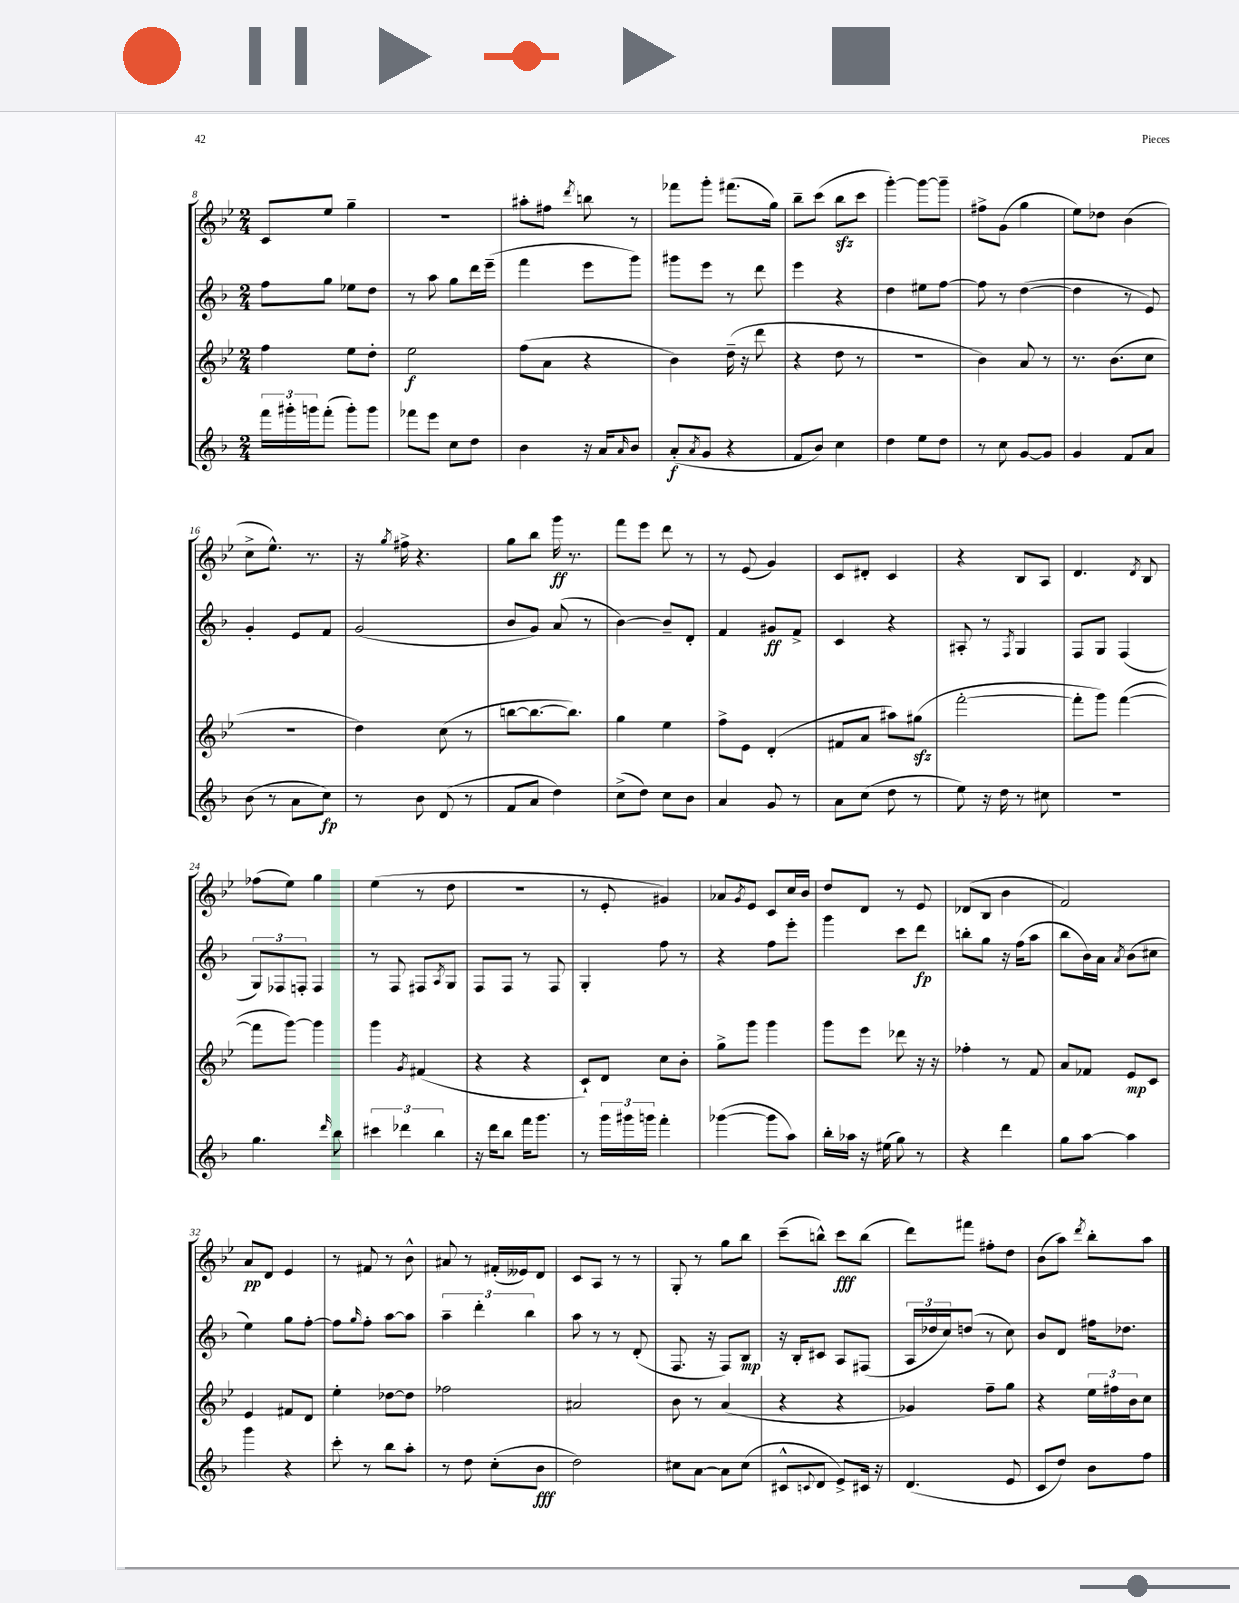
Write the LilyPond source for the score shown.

<<
\new StaffGroup <<
\new Staff = "s0" {
    \clef treble \key bes \major \numericTimeSignature \time 2/4
    c'8 ees''8 g''4-- |
    r2 |
    ais''8-. fis''8 \acciaccatura { d'''8 } b''8 r8 |
    fes'''8 g'''8-. fis'''8.( g''16) |
    bes''8-- c'''8( bes''8\sfz c'''8 |
    g'''4~-.) g'''8~ g'''8-- |
    fis''8-> g'8( g''4 |
    ees''8) des''8 bes'4( |
    c''8-> ees''8.-^) r8. |
    r16 \acciaccatura { g''8 } fis''16-> r4. |
    g''8 bes''8 g'''16\ff r8. |
    f'''8 ees'''8 d'''8 r8 |
    r8 ees'8( g'4) |
    c'8 dis'8-. c'4 |
    r4 bes8 a8 |
    d'4. \acciaccatura { d'8 } bes8 |
    fes''8( ees''8) g''4 |
    ees''4( r8 d''8 |
    R2 |
    r8 ees'8-. gis'4) |
    aes'8 \acciaccatura { g'8 } ees'8 c'8 c''16 bes'16 |
    d''8 d'8 r8 ees'8 |
    des'8( bes8 bes'4 |
    f'2) |
    a'8\pp d'8 ees'4 |
    r8 fis'8 r8 bes'8-^ |
    ais'8 r8 fis'16-.( eeses'16) d'8 |
    c'8 a8 r8 r8 |
    g8-. r8 g''8 bes''8 |
    c'''8--( b''8-^) c'''8\fff b''8( |
    d'''8) fis'''8 fis''8-. d''8 |
    bes'8( a''8) \acciaccatura { d'''8 } bes''8-. a''8 \bar "|." |
}
\new Staff = "s1" {
    \clef treble \key f \major \numericTimeSignature \time 2/4
    f''8 g''8 ees''8 d''8 |
    r8 a''8 g''8 d'''16 e'''16--( |
    f'''4 e'''8 g'''8) |
    gis'''8 e'''8 r8 d'''8 |
    e'''4 r4 |
    d''4 eis''8 f''8~ |
    f''8 r8 d''4~( |
    d''4 r8 e'8) |
    g'4-. e'8 f'8 |
    g'2( |
    bes'8 g'8) a'8( r8 |
    bes'4~) bes'8-- d'8-. |
    f'4 gis'8\ff f'8-> |
    c'4 r4 |
    ais8-. r8 \acciaccatura { f8 } g4 |
    f8 g8 f4( |
    \tuplet 3/2 { g8) fes8 f8-. } f4 |
    r8 f8 fis8 \acciaccatura { a8 } g8 |
    f8 f8 r8 f8 |
    g4-. f''8 r8 |
    r4 f''8 e'''8-. |
    g'''4 c'''8 d'''8\fp |
    b''8-. g''8 r16 f''16( a''8 |
    bes''8 bes'16) a'16 \acciaccatura { a'8 } bes'8( cis''8 |
    e''4) g''8 f''8~-. |
    f''8 \grace { g''16 } f''8-. a''8~ a''8 |
    \tuplet 3/2 { a''4-- d'''4-. bes''4 } |
    a''8 r8 r8 d'8-.( |
    f8. r16 f8) bes8\mp |
    r16 bes16-. cis'8 a8 fis8( |
    \tuplet 3/2 { a16 des''16 c''16) } d''8( r8 c''8) |
    bes'8 d'8 fis''16 des''8. \bar "|." |
}
\new Staff = "s2" {
    \clef treble \key bes \major \numericTimeSignature \time 2/4
    f''4 ees''8 d''8-. |
    ees''2\f |
    f''8( a'8 r4 |
    bes'4) d''16--( r16 d'''8 |
    r4 d''8 r8 |
    r2 |
    bes'4) a'8 r8 |
    r8. bes'8.( c''8 |
    R2 |
    d''4) c''8( r8 |
    b''8~ b''8.~ b''8.) |
    g''4 ees''4 |
    f''8-> ees'8 d'4-.( |
    fis'8 a'8 ais''8) gis''8\sfz( |
    f'''2~-. |
    f'''8-. g'''8) f'''4~( |
    f'''8 g'''8~) g'''4 |
    g'''4 \acciaccatura { g'8 } fis'4( |
    r4 r4 |
    c'8-!) d'8 c''8 bes'8-. |
    g''8-> g'''8 g'''4 |
    g'''8 ees'''8 des'''8 r16 r16 |
    fes''4-. r8 f'8 |
    a'8 fes'8 ees'8\mp c'8 |
    ees'4 fis'8 d'8 |
    ees''4-. des''8~ des''8 |
    fes''2 |
    ais'2 |
    bes'8 r8 a'4( |
    r4 r4 |
    ges'4) f''8-- g''8 |
    r4 \tuplet 3/2 { ees''16 fis''16 bes'16 } c''8 \bar "|." |
}
\new Staff = "s3" {
    \clef treble \key f \major \numericTimeSignature \time 2/4
    \tuplet 3/2 { f'''16 gis'''16-. g'''16 } f'''8-.( g'''8-.) g'''8 |
    fes'''8 e'''8 c''8 d''8 |
    bes'4 r16 a'16 \grace { a'16 } bes'8 |
    a'8-.\f( \acciaccatura { a'8 } g'8 r4 |
    f'8 bes'8) c''4 |
    d''4 e''8 d''8 |
    r8 c''8 g'8~ g'8 |
    g'4 f'8 a'8 |
    bes'8( r8 a'8 c''8\fp) |
    r8 bes'8 d'8( r8 |
    f'8 a'8 d''4) |
    c''8->( d''8) c''8 bes'8 |
    a'4 g'8 r8 |
    a'8 c''8( d''8 r8 |
    e''8) r16 d''16 r8 cis''8 |
    r2 |
    g''4. \grace { d'''16 } bes''8 |
    \tuplet 3/2 { cis'''4 des'''4 bes''4 } |
    r16 d'''16 bes''8 f'''16 g'''8. |
    r8 \tuplet 3/2 { g'''16 gis'''16 g'''16 } f'''4-. |
    ges'''4~( ges'''8 a''8) |
    bes''16-. aes''16 r16 eis''16( g''8) r8 |
    r4 d'''4 |
    g''8 a''8~ a''4 |
    g'''4 r4 |
    c'''8-. r8 bes''8 a''8-. |
    r8 d''8 c''8-.( bes'8\fff |
    d''2) |
    cis''8 a'8~ a'8 cis''8( |
    cis'8-^ \appoggiatura { c'8 } d'8 e'8->) cis'16 r16 |
    d'4.( e'8 |
    c'8 d''8) bes'8 f''8 \bar "|." |
}
>>
>>
\layout { \context { \Score currentBarNumber = #8 } }
